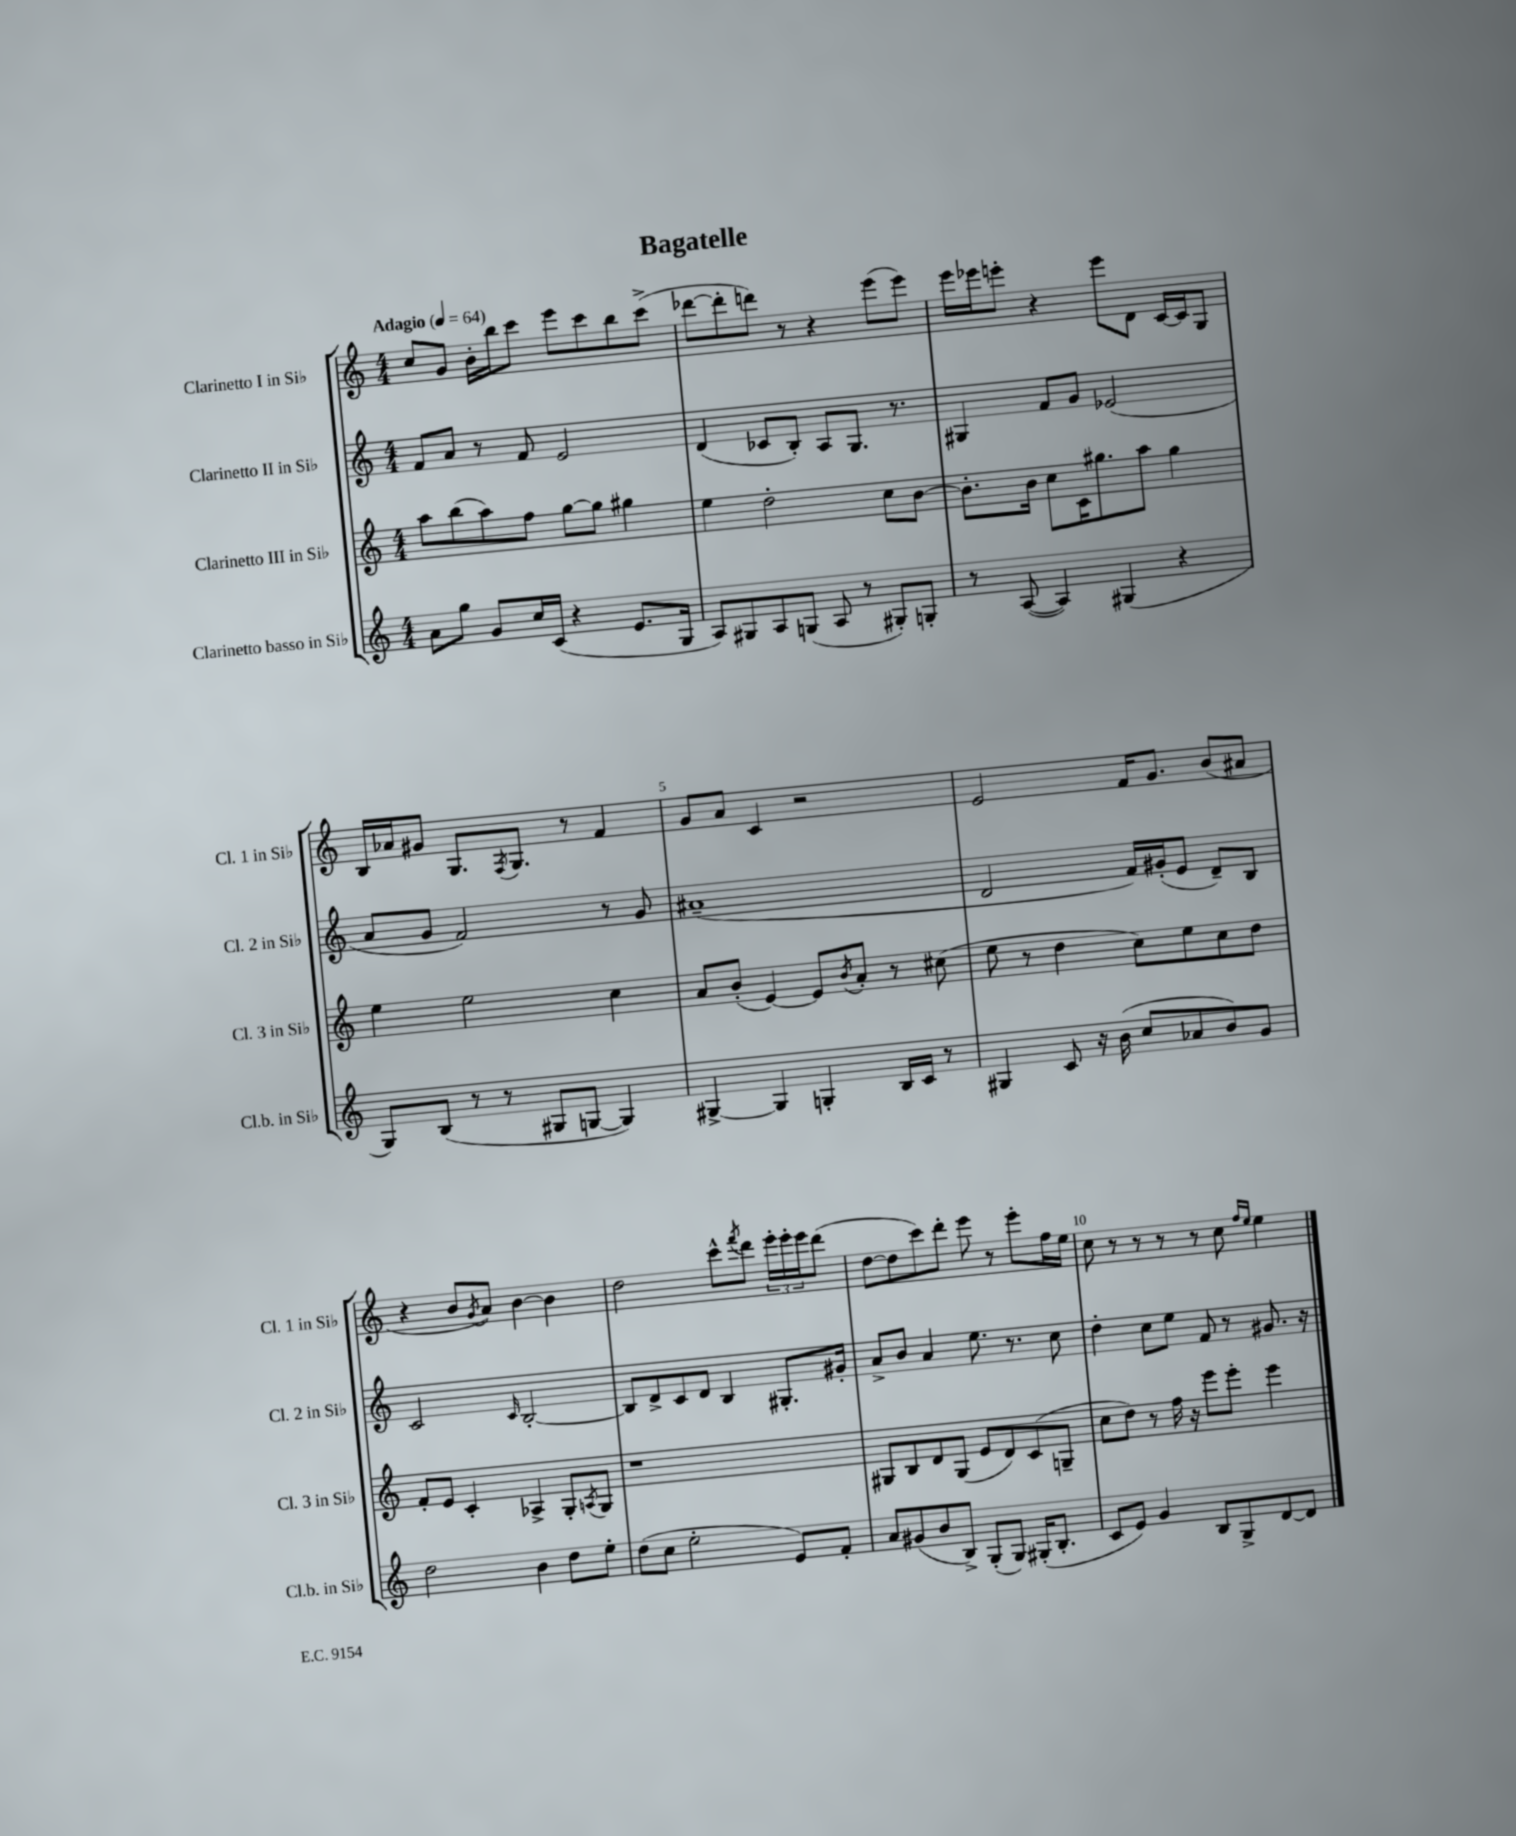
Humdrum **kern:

**kern	**kern	**kern	**kern
*staff4	*staff3	*staff2	*staff1
*clefG2	*clefG2	*clefG2	*clefG2
*k[]	*k[]	*k[]	*k[]
*M4/4	*M4/4	*M4/4	*M4/4
*MM64	*MM64	*MM64	*MM64
8a	8aa	8f	8cc
8gg	(8bb	8a	8g
8g	8aa)	8r	16b'
.	.	.	16bb
16cc	8ff	8f	8ccc
(16c	.	.	.
4r	[8gg	2e	8eee
.	8gg]	.	8ccc
8.e	4gg#	.	8bb
.	.	.	(8ccc^
16G	.	.	.
=	=	=	=
8A)	4ee	(4d	[8ddd-
8G#	.	.	8ddd-']
8A	2dd'	8c-	8ddd)
(8G	.	8B')	8r
8A	.	8A	4r
8r	.	8.G	.
8G#')	8cc	.	(8eee
.	.	8.r	.
8G'	[8b	.	8eee)
=	=	=	=
8r	8.b']	4G#	16eee
.	.	.	16eee-
([8A	.	.	8eee'
.	16b	.	.
4A])	8cc	8f	4r
.	16c	8g	.
.	8.gg#	.	.
(4G#	.	(2e-	8eee
.	8aa	.	8d
4r	4gg#	.	[16c
.	.	.	16c]
.	.	.	8G
=	=	=	=
8G)	4ee	8a	16B
.	.	.	16a-
(8B	.	8g	8g#
8r	2ee	2f)	8.G
8r	.	.	.
.	.	.	8qF
.	.	.	8.G
8G#	.	.	.
[8G	.	.	8r
4G])	4cc	8r	4f
.	.	8g	.
=	=	=	=
[4G#^	8a	(1a#~	8g
.	(8b'	.	8a
4G#]	[4e)	.	4c
4G'	8e]	.	2r
.	8qb	.	.
.	8a'	.	.
16B	8r	.	.
16c	.	.	.
8r	(8cc#	.	.
=	=	=	=
4G#	8ee	2d	2e
.	8r	.	.
8c	4dd	.	.
16r	.	.	.
(16b	.	.	.
8cc	8cc)	16f)	16f
.	.	(16g#'	8.g
8a-	8ee	8e	.
8b)	8cc	8d~)	(8b
8g	8dd	8B	8a#
=	=	=	=
2dd	8f'	2c	4r
.	8e	.	.
.	4c'	.	8b
.	.	.	8qg
.	.	.	8a)
.	.	16qqc	.
4b	4A-^	[2B'	[4b
8dd	8G'	.	4b]
.	8qA	.	.
8ee'	8G	.	.
=	=	=	=
(8dd	1r	8B]	2dd
8cc	.	8d^	.
2ee'	.	8c	.
.	.	8d	.
.	.	4B	8ccc^^
.	.	.	8qfff
.	.	.	8ddd
8e)	.	8.G#'	24eee'
.	.	.	24eee'
.	.	.	24eee
8f'	.	.	(8ddd
.	.	16g#'	.
=	=	=	=
8a	8G#	8a^	[8dd
(8g#	8B	8b	8dd]
8b	8d	4a	8ccc)
8B^)	(8G#	.	8ddd'
(8G'	8e	8.ee	8eee
8G)	8d)	.	8r
.	.	8.r	.
(16G#'	(8c	.	8eee'
8.B'	.	.	.
.	8G~	8cc	16ff
.	.	.	16ee
=	=	=	=
8c	8cc	4dd'	8cc
8e)	8dd)	.	8r
4g	8r	8cc	8r
.	16ff	8ee	8r
.	16r	.	.
8B	8eee	8f	8r
8G^	8eee'	8r	8cc
.	.	.	16qqff
.	.	.	16qqee
[8d	4eee	8.g#	4ee
8d]	.	.	.
.	.	16r	.
==	==	==	==
*-	*-	*-	*-
